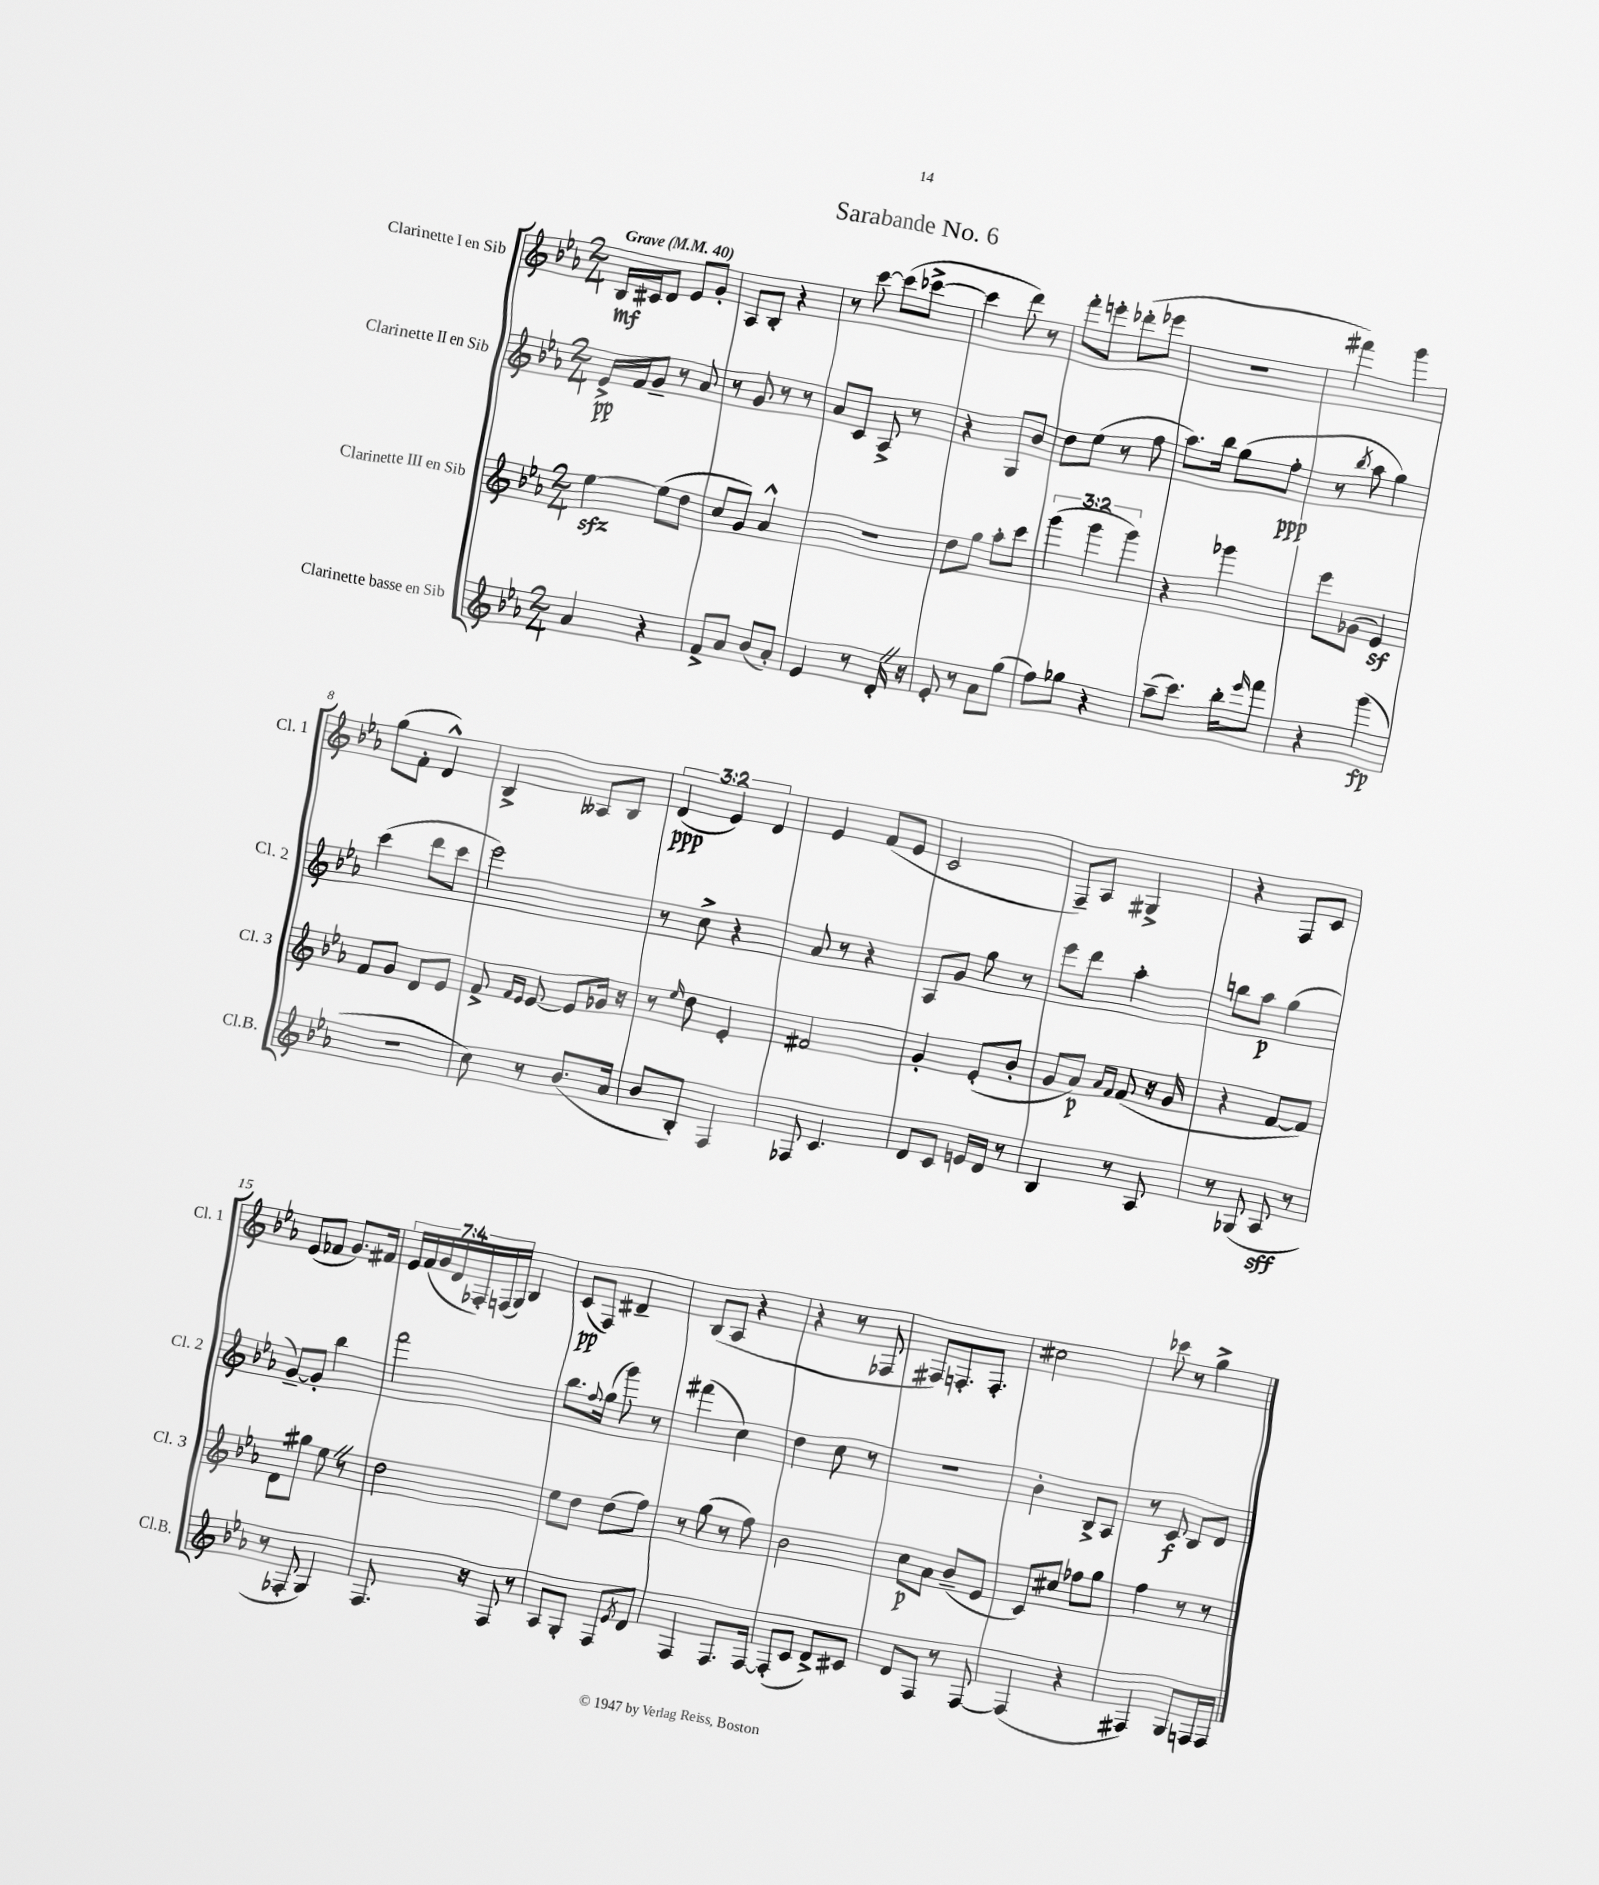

**kern	**kern	**kern	**kern
*staff4	*staff3	*staff2	*staff1
*clefG2	*clefG2	*clefG2	*clefG2
*k[b-e-a-]	*k[b-e-a-]	*k[b-e-a-]	*k[b-e-a-]
*M2/4	*M2/4	*M2/4	*M2/4
*MM40	*MM40	*MM40	*MM40
4a-/	[4ee-\	16e-^/LL	16B-/LL
.	.	16f/J	16c#/J
.	.	8g~/J	8d/J
4r	(8ee-\]L	8r	8e-/L
.	8dd\J	8a-/	8g'/J
=	=	=	=
8f^/L	8cc/L	8r	8A-/L
8a-/J	8g/J)	8g/	8B-'/J
(8b-/L	4a-^^/	8r	4r
8a-'/J)	.	8r	.
=	=	=	=
4e-/	2r	8a-/L	8r
.	.	8c/J	[8ccc\
8r	.	8A-^/	(8ccc\]L
16d'/	.	8r	[8ccc-^\J
16r	.	.	.
=	=	=	=
8e-'/	8dd\L	4r	4ccc-\]
8r	8gg\J	.	.
8a-\L	8aa-'\L	8G/L	8ddd\)
(8gg\J	8ccc\J	8b-/J	8r
=	=	=	=
8ff\L)	(6ggg\	8dd\L	8fff'\L
8gg-\J	.	(8ee-\J	8eee'\J
.	6ggg\	.	.
4r	.	8r	(8ddd-'\L
.	6ggg\)	.	.
.	.	8ff\	8eee-\J
=	=	=	=
(8aa-~\L	4r	8.aa-\L)	2r
8.ccc\J)	.	.	.
.	.	16bb-\Jk	.
.	4ggg-\	(8gg\L	.
16bb-'\LK	.	.	.
16qqeee-/	.	.	.
8fff\J	.	8ff'\J	.
=	=	=	=
4r	8eee-\L	8r	4fff#\)
.	.	8qbb-/	.
.	(8g-\J	8aa-\	.
(4ggg\	4e-/)	4gg\)	4ggg\
=	=	=	=
2r	8f/L	(4ccc\	(8gg\L
.	8g/J	.	8f'\J
.	8d/L	8ddd\L	4d^^/)
.	8e-/J	8ccc\J	.
=	=	=	=
8cc\)	8f^/	2eee-\)	4B-^/
.	16qqf/LL	.	.
.	16qqe-/JJ	.	.
8r	[8e-/	.	.
(8.b-/L	8e-/]L	.	8A--/L
.	16g-/Jk	.	8B-/J
16a-/Jk	16r	.	.
=	=	=	=
8b-/L	8r	8r	(6d/
.	16qqee-/	.	.
8B-'/J)	8dd\	8cc^\	.
.	.	.	6e-/)
4F/	4e-'/	4r	.
.	.	.	6d/
=	=	=	=
8F-/	2f#/	8a-/	4e-/
4.c/	.	8r	.
.	.	4r	(8f/L
.	.	.	8e-/J
=	=	=	=
8d/L	4g'/	8A-/L	2c/
8c/J	.	8g/J	.
16e/LL	(8e-'/L	8gg\	.
16d/JJ	.	.	.
8r	8b-'/J	8r	.
=	=	=	=
4B-/	8g/L	8eee-\L	8F~/L)
.	8a-/J)	8ddd\J	8A-/J
.	16qqa-/LL	.	.
.	16qqf/JJ	.	.
8r	(8f/	4aa-'\	4G#^/
8A-/	16r	.	.
.	16g/	.	.
=	=	=	=
8r	4r	8bb\L	4r
(8G-/	.	8aa-\J	.
8A-/	[8f/L	(4gg\	8F/L
8r	8f/]J)	.	8c/J
=	=	=	=
8r	8d\L	[8g~/L)	(8e-/L
8F-'/	8gg#\J	8g'/]J	8f-/J
4G/)	8ee-\	4bb-\	8.g/L)
.	8r	.	.
.	.	.	16f#/Jk
=	=	=	=
8.F/	2dd\	2fff\	28e-/LL
.	.	.	(28f/
.	.	.	28g/
.	.	.	28d/
.	.	.	28F-'/)
.	.	.	(28F/
16r	.	.	.
.	.	.	28G/JJ)
8F/	.	.	4B-/
8r	.	.	.
=	=	=	=
8A-/L	8ee-\L	8.bb-\L	(8c/L
8G'/J	8dd\J	.	8F/J)
.	.	8qqff/	.
.	.	(16gg\Jk	.
8F/L	(8dd\L	8ggg\)	4d#~/
8qe-/	.	.	.
8d/J	8ff\J)	8r	.
=	=	=	=
4F/	8r	(4fff#\	(8B-/L
.	(8gg\	.	8A-/J
8.F/L	8r	4cc\)	4r
.	8ff\)	.	.
[16F/Jk	.	.	.
=	=	=	=
(8F'/]L	2b-\	4dd\	4r
8c/J	.	.	.
8d^/L)	.	8cc\	8r
8c#/J	.	8r	8F-/
=	=	=	=
8d/L	8cc\L	2r	8F#/L)
8F/J	8a-\J	.	8.F'/
8r	(8b-~/L	.	.
.	.	.	8.F'/J
[8F/	8e-/J	.	.
=	=	=	=
(4F/]	8c/L)	4b-'\	2cc#\
.	8cc#/J	.	.
4r	8ff-\L	8B-^/L	.
.	8gg\J	8A-/J	.
=	=	=	=
4F#/)	4ff\	8r	8ccc-\
.	.	8c/	8r
8G/L	8r	8B-/L	4gg^\
16F/L	8r	8d/J	.
16F/JJ	.	.	.
==	==	==	==
*-	*-	*-	*-
